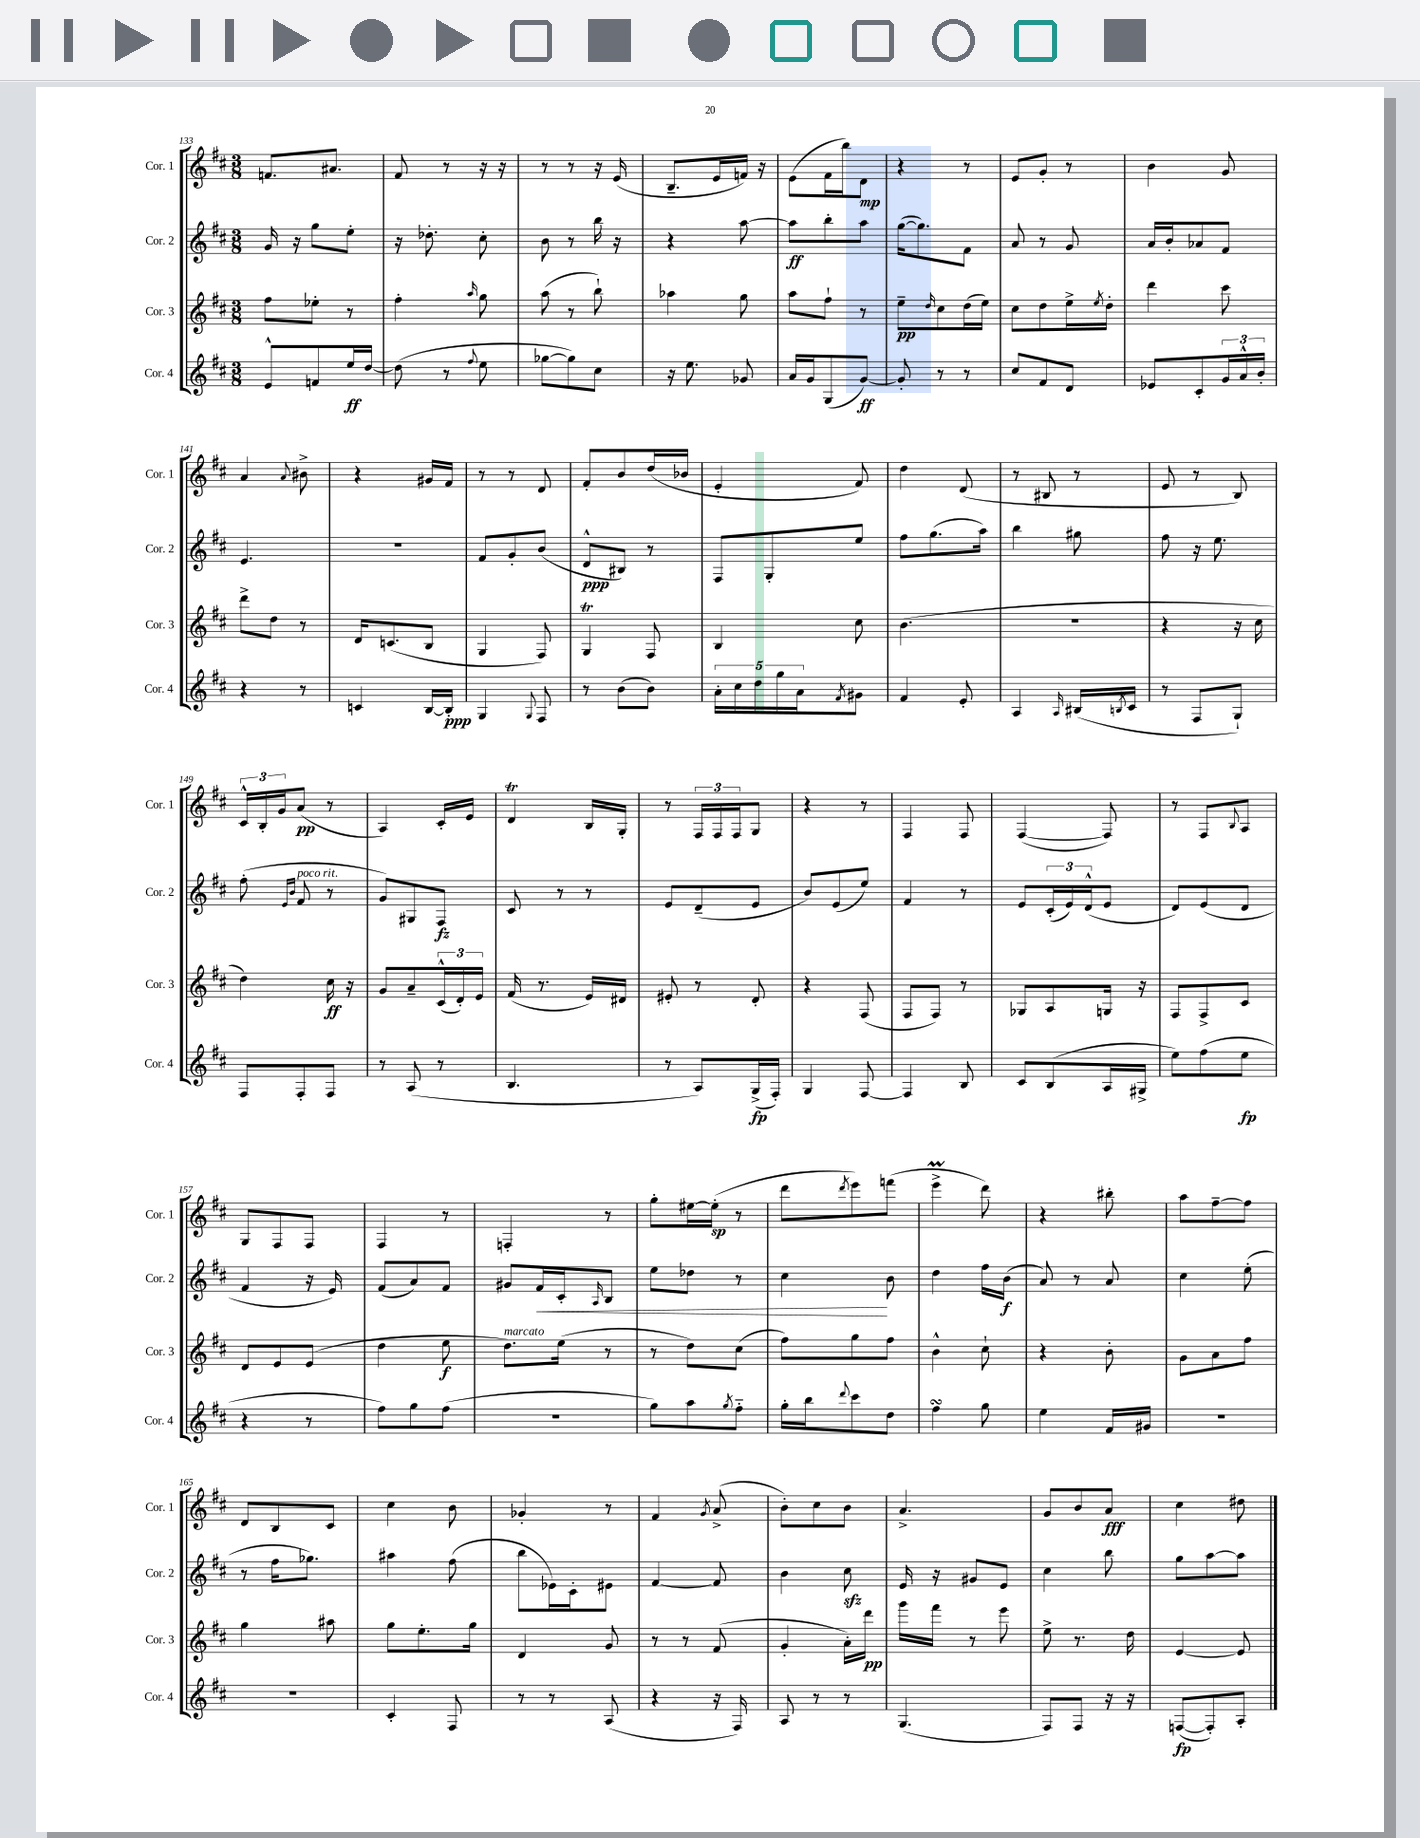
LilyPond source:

<<
\new StaffGroup <<
\new Staff = "s0" \with { instrumentName = "Cor. 1" shortInstrumentName = "Cor. 1" } {
    \clef treble \key d \major \numericTimeSignature \time 3/8
    f'8. ais'8. |
    fis'8 r8 r16 r16 |
    r8 r8 r16 e'16( |
    b8.-- e'16 f'16) r16 |
    e'8( fis'16 b''16) d'8\mp |
    r4 r8 |
    e'8 g'8-. r8 |
    b'4 g'8 |
    a'4 \appoggiatura { a'8 } bis'8-> |
    r4 gis'16 fis'16 |
    r8 r8 d'8 |
    fis'8-. b'8 d''16( bes'16 |
    e'4-. fis'8) |
    d''4 d'8( |
    r8 bis8 r8 |
    e'8 r8 b8) |
    \tuplet 3/2 { cis'16-^ b16-. g'16 } a'8\pp( r8 |
    a4) cis'16-. e'16 |
    d'4\trill b16 g16-. |
    r8 \tuplet 3/2 { fis16 fis16 fis16 } g8 |
    r4 r8 |
    fis4 fis8 |
    fis4~( fis8) |
    r8 fis8 \appoggiatura { b8 } a8 |
    g8 fis8 fis8 |
    fis4 r8 |
    f4-. r8 |
    g''8-. eis''16~ eis''16-.\sp( r8 |
    d'''8 \acciaccatura { d'''8 } e'''8) f'''8( |
    e'''4->\prall d'''8) |
    r4 bis''8-. |
    a''8 fis''8~-- fis''8 |
    d'8 b8 cis'8 |
    cis''4 b'8 |
    ges'4-. r8 |
    fis'4 \acciaccatura { g'8 } a'8->( |
    b'8-.) cis''8 b'8 |
    a'4.-> |
    g'8 b'8 a'8\fff |
    cis''4 dis''8 \bar "|." |
}
\new Staff = "s1" \with { instrumentName = "Cor. 2" shortInstrumentName = "Cor. 2" } {
    \clef treble \key d \major \numericTimeSignature \time 3/8
    g'16 r16 g''8 e''8-. |
    r16 des''8.-. cis''8-. |
    b'8 r8 b''16 r16 |
    r4 a''8~ |
    a''8\ff b''8-. a''8 |
    g''16~( g''8.) fis'8 |
    a'8 r8 g'8 |
    a'16 b'16-. aes'8 fis'8 |
    e'4. |
    R4. |
    fis'8 g'8-. b'8( |
    d'8-^\ppp bis8) r8 |
    fis8 g8-. e''8 |
    fis''8 g''8.( a''16) |
    b''4 gis''8 |
    fis''8 r16 e''8. |
    fis''8-.( \grace { e'16 b'16 } fis'8^\markup { \italic "poco rit." } r8 |
    g'8) gis8 fis8\fz |
    cis'8 r8 r8 |
    e'8 d'8--( e'8 |
    b'8) e'8( e''8) |
    fis'4 r8 |
    e'8 \tuplet 3/2 { cis'16-.( e'16) d'16-^( } e'8 |
    d'8) e'8( d'8 |
    fis'4 r16 e'16) |
    fis'8( a'8) fis'8 |
    gis'8 fis'16\< cis'16-. \grace { a16 } b8 |
    e''8 des''8 r8 |
    cis''4\! b'8 |
    d''4 fis''16 b'16\f( |
    a'8) r8 a'8 |
    cis''4 e''8-.( |
    r8 fis''16 ges''8.) |
    ais''4 fis''8( |
    b''8 ees'16) cis'16-. eis'8 |
    fis'4~ fis'8 |
    b'4 cis''8\sfz |
    e'16 r16 gis'8 e'8 |
    cis''4 b''8 |
    g''8 a''8~ a''8 \bar "|." |
}
\new Staff = "s2" \with { instrumentName = "Cor. 3" shortInstrumentName = "Cor. 3" } {
    \clef treble \key d \major \numericTimeSignature \time 3/8
    fis''8 ees''8-. r8 |
    fis''4-. \grace { a''16 } g''8 |
    a''8( r8 b''8-!) |
    aes''4 g''8 |
    a''8 fis''8-! r8 |
    e''8--\pp \grace { d''16 } cis''8 d''16( e''16) |
    cis''8 d''8 e''16-> \acciaccatura { e''8 } d''16-. |
    d'''4 cis'''8 |
    d'''8-> d''8 r8 |
    d'16 c'8.( b8 |
    g4 fis8) |
    g4\trill fis8 |
    b4 cis''8 |
    b'4.( |
    R4. |
    r4 r16 cis''16 |
    d''4) cis''16\ff r16 |
    g'8 a'8-- \tuplet 3/2 { cis'16-^( d'16-.) e'16 } |
    fis'16( r8. e'16) dis'16 |
    eis'8-. r8 d'8-. |
    r4 fis8( |
    fis8 fis8) r8 |
    ges8 a8 g16 r16 |
    fis8 fis8-> cis'8 |
    d'8 e'8 e'8( |
    d''4 e''8\f |
    d''8.^\markup { \italic "marcato" }) e''16( r8 |
    r8 d''8) cis''8( |
    fis''8) g''8 fis''8 |
    b'4-^ cis''8-! |
    r4 b'8-. |
    g'8 a'8 fis''8 |
    g''4 ais''8 |
    g''8 e''8.-. g''16 |
    d'4 g'8 |
    r8 r8 fis'8( |
    g'4-. a'16-.) d'''16\pp |
    g'''16 fis'''16 r8 e'''8 |
    e''8-> r8. d''16 |
    e'4~ e'8 \bar "|." |
}
\new Staff = "s3" \with { instrumentName = "Cor. 4" shortInstrumentName = "Cor. 4" } {
    \clef treble \key d \major \numericTimeSignature \time 3/8
    e'8-^ f'8 e''16\ff d''16~ |
    d''8( r8 \appoggiatura { fis''8 } e''8 |
    ges''8~ ges''8) cis''8 |
    r16 e''8. ges'8 |
    a'16 g'16 g8( g'8~\ff) |
    g'8-. r8 r8 |
    cis''8 fis'8 d'8 |
    ees'8 cis'8-. \tuplet 3/2 { g'16 a'16-^ b'16-. } |
    r4 r8 |
    c'4 b16~ b16-.\ppp |
    g4 \appoggiatura { g8 } fis8 |
    r8 b'8( b'8) |
    \tuplet 5/4 { a'16-. cis''16 d''16 g''16 a'16 } \acciaccatura { fis'8 } gis'8 |
    fis'4 e'8-. |
    a4 \grace { a16 } bis16( \acciaccatura { b8 } cis'16 |
    r8 fis8 g8-!) |
    fis8 fis8-. fis8 |
    r8 a8( r8 |
    b4. |
    r8 a8) g16->\fp( fis16-.) |
    g4 fis8~ |
    fis4 b8 |
    cis'8 b8( a16 gis16-> |
    e''8) fis''8( e''8\fp |
    r4 r8 |
    fis''8) g''8 fis''8( |
    R4. |
    g''8) a''8 \acciaccatura { g''8 } fis''8-_ |
    g''16-. b''16 \appoggiatura { d'''8 } cis'''8 d''8 |
    fis''4\turn g''8 |
    e''4 fis'16 gis'16 |
    R4. |
    R4. |
    cis'4-. fis8 |
    r8 r8 a8( |
    r4 r16 fis16) |
    a8 r8 r8 |
    g4.( |
    fis8) fis8 r16 r16 |
    f8~\fp( f8-.) a8-. \bar "|." |
}
>>
>>
\layout { \context { \Score currentBarNumber = #133 } }
